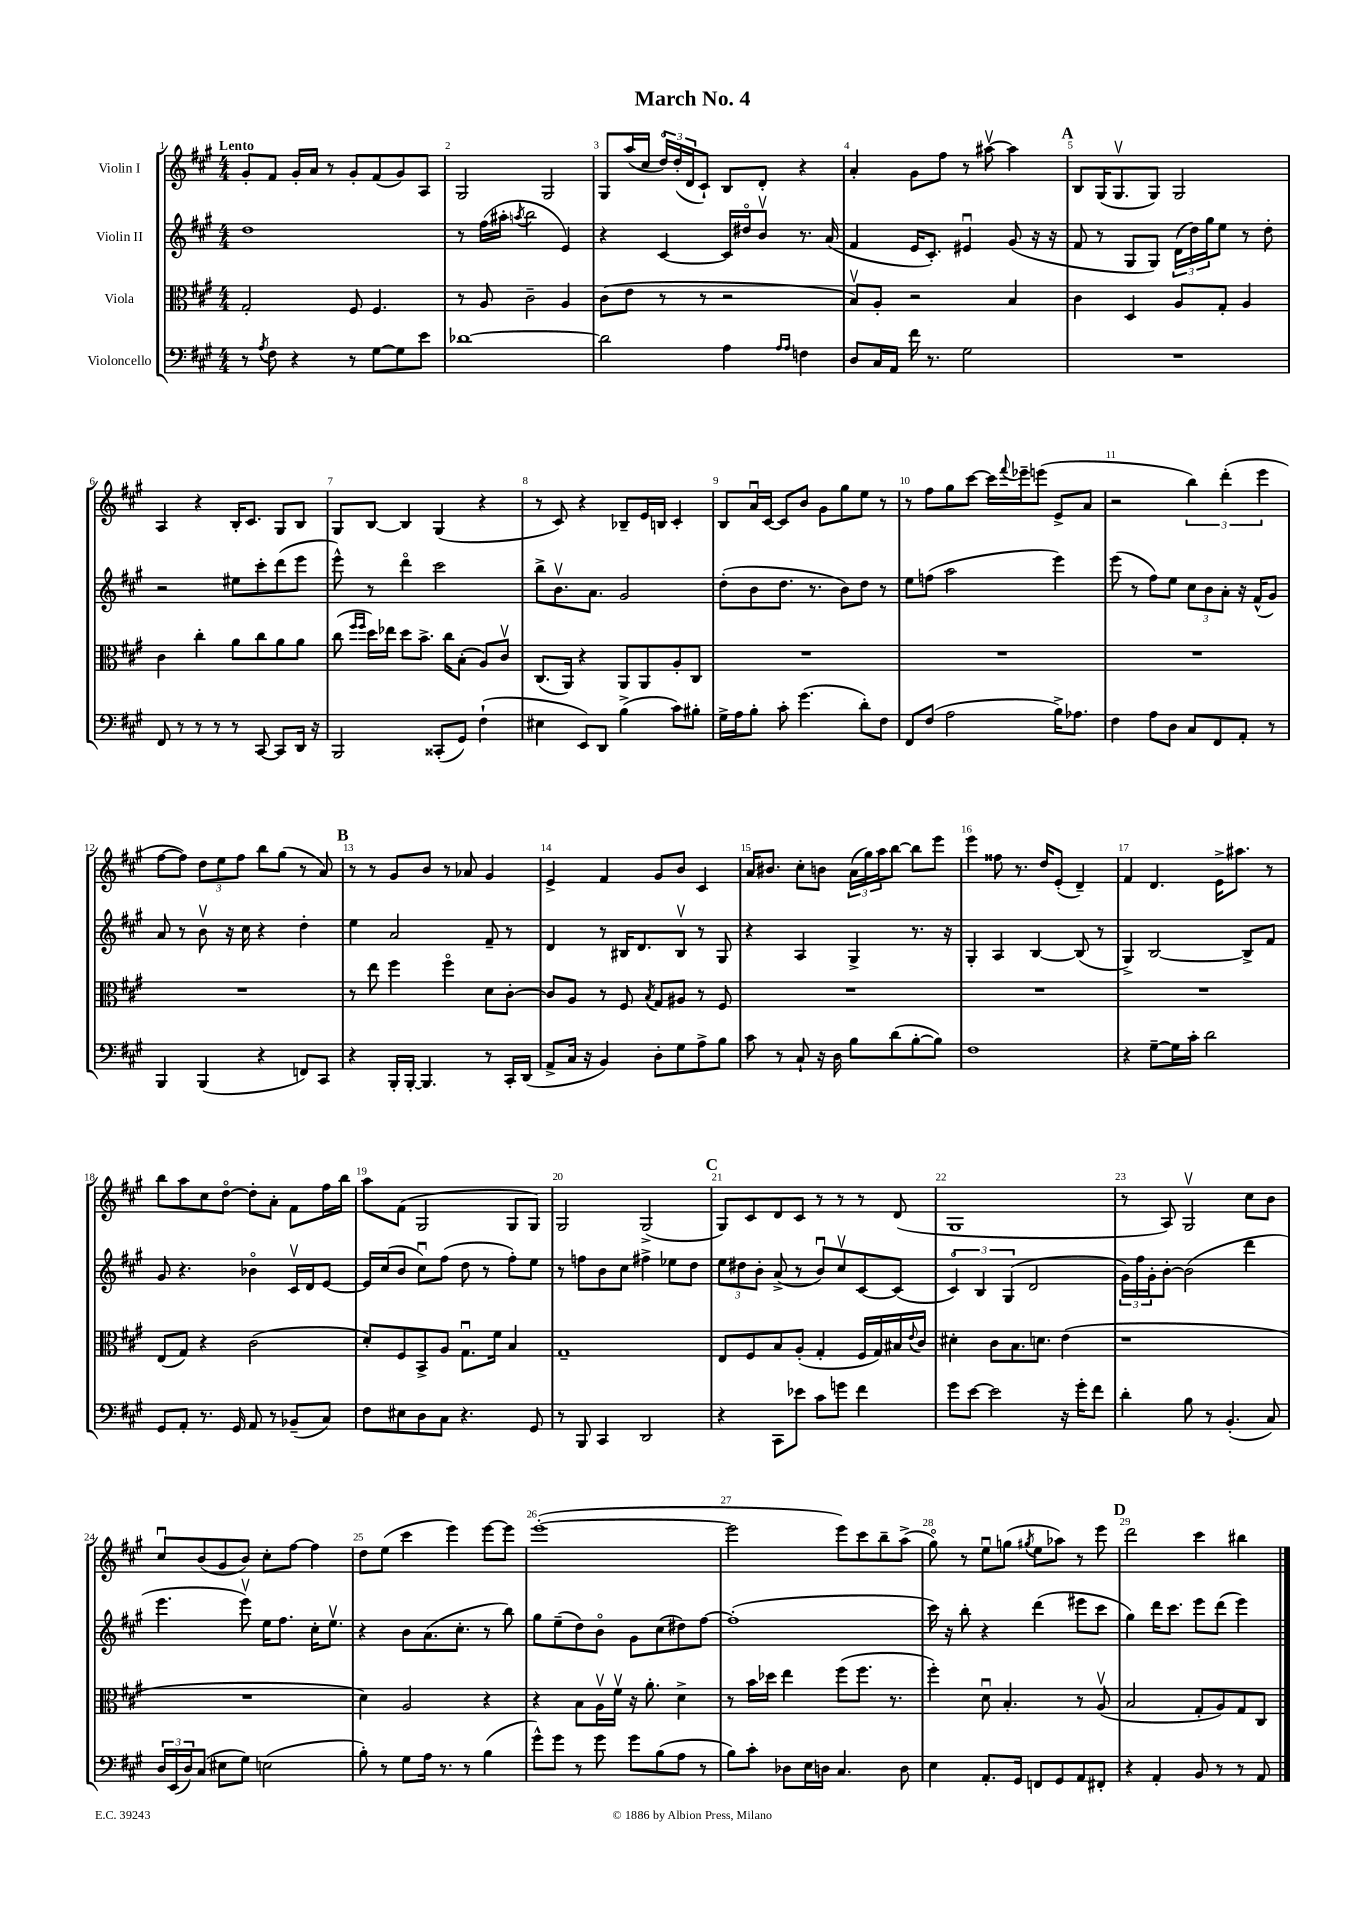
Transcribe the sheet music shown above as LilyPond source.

\header { title = "March No. 4" }
<<
\new StaffGroup <<
\new Staff = "s0" \with { instrumentName = "Violin I" } {
    \clef treble \key a \major \numericTimeSignature \time 4/4 \tempo "Lento"
    gis'8-. fis'8 gis'16-. a'16 r8 gis'8-. fis'8( gis'8) a8 |
    gis2 gis2 |
    gis8 a''16( cis''16 \tuplet 3/2 { d''16\flageolet) d''16-.( d'16 } cis'8-!) b8 d'8-. r4 |
    a'4-. gis'8 fis''8 r8 ais''8~\upbow ais''4 |
    \mark \markup { \bold "A" } b8 gis16( gis8.\upbow gis8) gis2 |
    a4 r4 b16-. cis'8. gis8 b8 |
    gis8 b8~ b4 gis4( r4 |
    r8 cis'8) r4 bes8-- e'16 b16 cis'4-. |
    b8 a'16\downbow cis'16~ cis'8 b'8 gis'8 gis''8 e''8 r8 |
    r8 fis''8 gis''8 cis'''8~ cis'''16 \appoggiatura { fis'''8 } ees'''16-- e'''8( e'8-> a'8 |
    r2 \tuplet 3/2 { b''4) d'''4-.( e'''4 } |
    fis''8~ fis''8) \tuplet 3/2 { d''8 e''8 fis''8 } b''8 gis''8( r8 a'8) |
    \mark \markup { \bold "B" } r8 r8 gis'8 b'8 r8 aes'8 gis'4 |
    e'4-> fis'4 gis'8 b'8 cis'4 |
    a'16 bis'8. cis''8-. b'8 \tuplet 3/2 { a'16( gis''16) a''16 } b''8~ b''8 e'''8 |
    e'''4 fisis''8 r8. d''16 e'8-.( d'4--) |
    fis'4 d'4. e'16-> ais''8. r8 |
    b''8 a''8 cis''8 d''8~\flageolet d''8-. a'8-. fis'8 fis''16 b''16 |
    a''8 fis'8( gis2 gis8 gis8) |
    gis2 gis2->( |
    \mark \markup { \bold "C" } gis8) cis'8 d'8 cis'8 r8 r8 r8 d'8( |
    gis1 |
    r8 a8) gis2\upbow cis''8 b'8 |
    cis''8\downbow b'8( gis'8 b'8) cis''8-. fis''8~ fis''4 |
    d''8 e''8( cis'''4 e'''4) e'''8~ e'''8 |
    e'''1~-.( |
    e'''2 e'''8) cis'''8 b''8-- a''8->( |
    gis''8\flageolet) r8 e''8\downbow g''8( \acciaccatura { gis''8 } e''8 aes''8) r8 e'''8 |
    \mark \markup { \bold "D" } d'''2 cis'''4 bis''4 \bar "|." |
}
\new Staff = "s1" \with { instrumentName = "Violin II" } {
    \clef treble \key a \major \numericTimeSignature \time 4/4
    d''1 |
    r8 fis''16( ais''16-. \acciaccatura { a''8 } b''2 e'4) |
    r4 cis'4~ cis'16 dis''16\flageolet b'8\upbow r8. a'16( |
    fis'4 e'16 cis'8.-.) eis'4\downbow gis'8( r16 r16 |
    \mark \markup { \bold "A" } fis'8 r8 gis8 gis8) \tuplet 3/2 { d'16( d''16) gis''16 } e''8 r8 d''8-. |
    r2 eis''8 cis'''8-. d'''8( e'''8 |
    e'''8-^) r8 d'''4\flageolet cis'''2 |
    b''8-> b'8.\upbow a'8. gis'2 |
    d''8-.( b'8 d''8. r8. b'8) d''8 r8 |
    e''8 f''8( a''2 e'''4) |
    e'''8( r8 fis''8) e''8 \tuplet 3/2 { cis''8 b'8 a'8-. } r16 fis'16-^( gis'8) |
    a'8 r8 b'8\upbow r16 cis''16 r4 d''4-. |
    \mark \markup { \bold "B" } e''4 a'2 fis'8-- r8 |
    d'4 r8 bis16 d'8. bis8\upbow r8 gis8 |
    r4 a4 gis4-> r8. r16 |
    gis4-. a4 b4~ b8( r8 |
    gis4->) b2~ b8-> fis'8 |
    gis'8 r4. bes'4\flageolet cis'16\upbow d'16 e'8~ |
    e'16 cis''16( b'8 cis''8\downbow) fis''8( d''8 r8 fis''8-.) e''8 |
    r8 f''8 b'8 cis''8 fis''4-> ees''8 d''8 |
    \mark \markup { \bold "C" } \tuplet 3/2 { e''8 dis''8 b'8-. } a'8->( r8 b'8\downbow) cis''8\upbow cis'8~ cis'8( |
    \tuplet 3/2 { cis'4\flageolet) b4 gis4( } d'2 |
    \tuplet 3/2 { gis'16) fis''16 gis'16-. } b'8~-. b'2( d'''4 |
    e'''4. e'''8\upbow) e''16 fis''8. cis''16-. e''8.\upbow |
    r4 b'8 a'8.( cis''8.-. r8 b''8) |
    gis''8 e''8--( d''8) b'8\flageolet gis'8 cis''8( dis''8) fis''8~ |
    fis''1-.( |
    cis'''16) r16 b''8-. r4 d'''4( eis'''8 cis'''8 |
    \mark \markup { \bold "D" } gis''4) d'''16 cis'''8. e'''8 d'''8( e'''4) \bar "|." |
}
\new Staff = "s2" \with { instrumentName = "Viola" } {
    \clef alto \key a \major \numericTimeSignature \time 4/4
    gis2-. fis8 fis4. |
    r8 a8 cis'2-- a4 |
    cis'8( e'8 r8 r8 r2 |
    b8\upbow) a8-. r2 b4 |
    \mark \markup { \bold "A" } cis'4 d4 a8 gis8-. a4 |
    cis'4 cis''4-. a'8 cis''8 a'8 a'8 |
    cis''8( \grace { fis''16 fis''16 } d''16) ees''16 d''8 b'8.-> cis''16 b8-.( a8) cis'8\upbow |
    cis8.( a,16) r4 a,8 a,8 a8-. cis8 |
    R1 |
    R1 |
    R1 |
    R1 |
    \mark \markup { \bold "B" } r8 e''8 fis''4 fis''4\flageolet d'8 cis'8~-. |
    cis'8 a8 r8 fis8 \acciaccatura { b8 } gis8 ais8 r8 fis8 |
    R1 |
    R1 |
    R1 |
    e8( gis8) r4 cis'2( |
    d'8-.) fis8 b,8-> a8 gis8.\downbow fis'16 b4 |
    gis1-- |
    \mark \markup { \bold "C" } e8 fis8 b8 a8-.( gis4-. fis16 gis16) bis16 \appoggiatura { e'8 } cis'16 |
    dis'4-. cis'8 b8. d'8. e'4( |
    r1 |
    R1 |
    d'4) a2 r4 |
    r4 b8 a16\upbow fis'16\upbow r16 a'8.-. d'4-> |
    r8 b'16 des''16 e''4 fis''8( fis''8. r8. |
    fis''4-.) d'8\downbow b4.-. r8 a8\upbow( |
    \mark \markup { \bold "D" } b2 gis8-. a8) gis8 cis8 \bar "|." |
}
\new Staff = "s3" \with { instrumentName = "Violoncello" } {
    \clef bass \key a \major \numericTimeSignature \time 4/4
    r8 \acciaccatura { a8 } fis8 r4 r8 gis8~ gis8 e'8 |
    des'1~ |
    des'2 a4 \grace { a16 a16 } f4 |
    d8 cis16 a,16 fis'16 r8. gis2 |
    \mark \markup { \bold "A" } R1 |
    fis,8 r8 r8 r8 r8 cis,8~ cis,8 d,16 r16 |
    b,,2 cisis,8-.( gis,8) fis4-!( |
    eis4 e,8) d,8 b4->( cis'8) bis8-. |
    gis16-> a16 b8-. cis'8-. gis'4.( d'8-.) fis8 |
    fis,8 fis8( a2 b16->) aes8. |
    fis4 a8 d8 cis8 fis,8 a,8-. r8 |
    b,,4 b,,4( r4 f,8) cis,8 |
    \mark \markup { \bold "B" } r4 b,,16-. b,,16~-. b,,4. r8 cis,16-. d,16( |
    a,8-> cis16 r16 b,4) d8-. gis8 a8-> b8 |
    cis'8 r8 cis8-! r16 d16 b8 d'8( b8~-. b8) |
    fis1 |
    r4 gis8~-- gis16 cis'16-. d'2 |
    gis,8 a,8-. r8. gis,16 a,8 r8 bes,8--( cis8) |
    fis8 eis8 d8 cis8 r4. gis,8 |
    r8 b,,8 cis,4 d,2 |
    \mark \markup { \bold "C" } r4 cis,8 ees'8 cis'8 g'8 fis'4 |
    gis'8 e'8~ e'2 r16 gis'16-. fis'8 |
    d'4-. b8 r8 b,4.-.( cis8) |
    \tuplet 3/2 { d16 e,16( d16) } cis8( eis8 gis8) e2( |
    b8-.) r8 gis8 a16 r8. r8 b4( |
    gis'8-^) gis'8 r8 gis'8 gis'8 b8( a8 r8 |
    b8) cis'8-. des8 e16 d16 cis4. d8 |
    e4 a,8.-. gis,16 f,8 gis,8 a,8 fis,8-. |
    \mark \markup { \bold "D" } r4 a,4-. b,8 r8 r8 a,8 \bar "|." |
}
>>
>>
\layout { \context { \Score \override BarNumber.break-visibility = ##(#f #t #t) barNumberVisibility = #all-bar-numbers-visible } }
